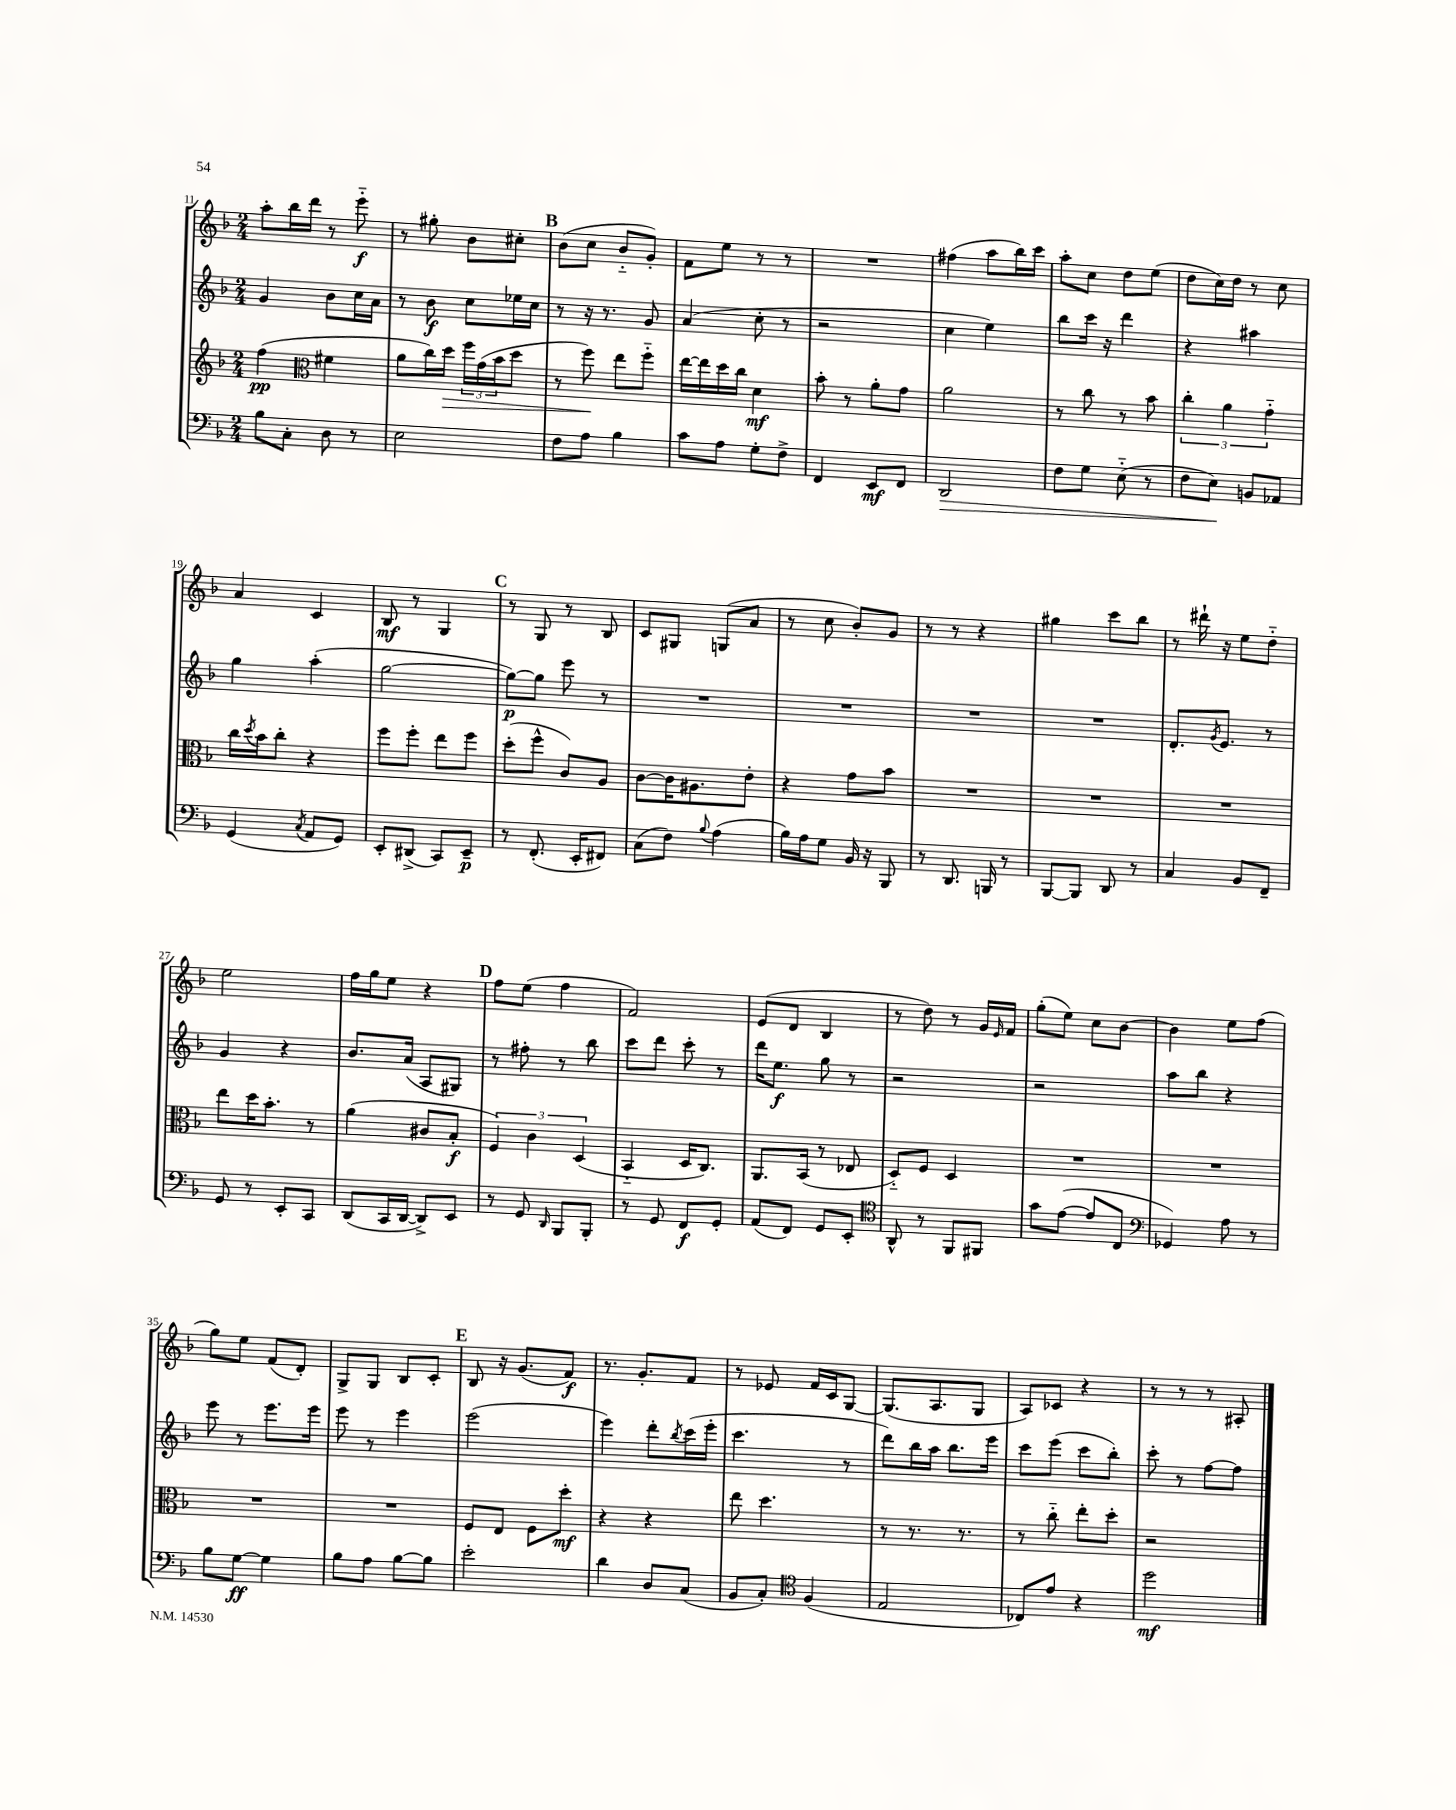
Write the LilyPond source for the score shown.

<<
\new StaffGroup <<
\new Staff = "s0" {
    \clef treble \key f \major \numericTimeSignature \time 2/4
    a''8-. bes''16 d'''16 r8 e'''8-_\f |
    r8 gis''8-. bes'8 cis''8-. |
    \mark \markup { \bold "B" } bes'8( c''8 bes'8-_ g'8-.) |
    f'8 e''8 r8 r8 |
    R2 |
    fis''4( a''8 bes''16) c'''16 |
    a''8-. c''8 d''8 e''8( |
    d''8 c''16) d''16 r8 c''8 |
    a'4 c'4 |
    bes8\mf r8 g4 |
    \mark \markup { \bold "C" } r8 g8 r8 bes8 |
    c'8 gis8 g8( a'8 |
    r8 c''8 bes'8-.) g'8 |
    r8 r8 r4 |
    gis''4 c'''8 bes''8 |
    r8 dis'''16-! r16 e''8 d''8-_ |
    e''2 |
    f''16 g''16 e''8 r4 |
    \mark \markup { \bold "D" } f''8 e''8( f''4 |
    f'2) |
    e'8( d'8 bes4 |
    r8 d''8) r8 g'16 \grace { e'16 } f'16 |
    g''8-.( e''8) c''8 bes'8~ |
    bes'4 e''8 f''8( |
    g''8) e''8 f'8( d'8-.) |
    g8-> g8 bes8 c'8-. |
    \mark \markup { \bold "E" } bes8 r16 g'8.( f'8\f) |
    r8. g'8.-. f'8 |
    r8 ees'8 f'16 c'16 g8~ |
    g8.( a8. g8 |
    a8) ces'8 r4 |
    r8 r8 r8 ais8-. \bar "|." |
}
\new Staff = "s1" {
    \clef treble \key f \major \numericTimeSignature \time 2/4
    g'4 bes'8 c''16 a'16 |
    r8 bes'8\f c''8 ees''16 c''16 |
    \mark \markup { \bold "B" } r8 r16 r8. g'8 |
    a'4( c''8-. r8 |
    r2 |
    c''4 e''4) |
    bes''8 c'''16 r16 d'''4 |
    r4 ais''4 |
    g''4 a''4-.( |
    g''2~ |
    \mark \markup { \bold "C" } g''8~\p) g''8 e'''8 r8 |
    R2 |
    R2 |
    R2 |
    R2 |
    d'8.-. \acciaccatura { g'8 } e'8. r8 |
    g'4 r4 |
    bes'8. a'16( a8 gis8) |
    \mark \markup { \bold "D" } r8 fis''8-. r8 bes''8 |
    c'''8 d'''8 c'''8-. r8 |
    d'''16 e''8.\f g''8 r8 |
    r2 |
    r2 |
    a''8 bes''8 r4 |
    e'''8 r8 e'''8. e'''16 |
    e'''8 r8 e'''4 |
    \mark \markup { \bold "E" } e'''2( |
    e'''4) d'''8-. \acciaccatura { bes''8 } c'''16( e'''16-. |
    c'''4. r8 |
    d'''8) bes''16 a''16 bes''8. e'''16 |
    c'''8 e'''8( c'''8 bes''8-.) |
    c'''8-. r8 f''8~ f''8 \bar "|." |
}
\new Staff = "s2" {
    \clef treble \key f \major \numericTimeSignature \time 2/4
    f''4\pp( \clef alto fis'4 |
    a'8 c''16) d''16\> \tuplet 3/2 { f''16 g'16( bes'16 } d''8 |
    \mark \markup { \bold "B" } r8 f''8\!) e''8 f''8-_ |
    e''16~ e''16 d''16 c''16 d'4\mf |
    bes'8-. r8 a'8-. g'8 |
    a'2 |
    r8 c''8 r8 bes'8 |
    \tuplet 3/2 { c''4-. a'4 g'4-_ } |
    c''16 \acciaccatura { d''8 } bes'16 c''8-. r4 |
    f''8 f''8-. e''8 f''8 |
    \mark \markup { \bold "C" } d''8-.( f''8-^ c'8) a8 |
    c'8~ c'16 ais8. e'8-. |
    r4 g'8 bes'8 |
    R2 |
    R2 |
    R2 |
    e''8 d''16 bes'8.-. r8 |
    a'4( cis'8 bes8-.\f |
    \mark \markup { \bold "D" } \tuplet 3/2 { f4) c'4 d4( } |
    bes,4-_ d16 c8.) |
    a,8. bes,16( r8 ees8 |
    d8-_) f8 d4 |
    R2 |
    R2 |
    R2 |
    R2 |
    \mark \markup { \bold "E" } f8 e8 f8 d''8-.\mf |
    r4 r4 |
    e''8 d''4. |
    r8 r8. r8. |
    r8 c''8-_ e''8-. d''8-. |
    r2 \bar "|." |
}
\new Staff = "s3" {
    \clef bass \key f \major \numericTimeSignature \time 2/4
    bes8 c8-. d8 r8 |
    e2 |
    \mark \markup { \bold "B" } f8 a8 bes4 |
    c'8 a8 g8-. f8-> |
    f,4 e,8\mf f,8 |
    d,2\> |
    f8 g8 e8-_( r8 |
    f8 e8\!) b,8 aes,8 |
    g,4( \acciaccatura { c8 } a,8 g,8) |
    e,8-. dis,8->( c,8) e,8--\p |
    \mark \markup { \bold "C" } r8 f,8.-.( e,16-. fis,8) |
    c8( f8) \appoggiatura { bes8 } a4( |
    bes16) a16 g8 bes,16 r16 bes,,8 |
    r8 d,8. b,,16 r8 |
    bes,,8~ bes,,8 d,8 r8 |
    c4 bes,8 f,8-- |
    g,8 r8 e,8-. c,8 |
    d,8( c,16 d,16~ d,8->) e,8 |
    \mark \markup { \bold "D" } r8 g,8 \grace { d,16 } bes,,8 bes,,8-. |
    r8 g,8 f,8\f g,8-. |
    a,8( f,8) g,8 e,8-. |
    \clef tenor a,8-^ r8 f,8 fis,8 |
    g'8 e'8~( e'8 c8 |
    \clef bass ges,4) a8 r8 |
    bes8 g8~\ff g4 |
    bes8 a8 bes8~ bes8 |
    \mark \markup { \bold "E" } e'2-. |
    d'4 d8 c8( |
    bes,8 c8-.) \clef tenor f4( |
    e2 |
    ces8) e'8 r4 |
    d''2\mf \bar "|." |
}
>>
>>
\layout { \context { \Score currentBarNumber = #11 } }
